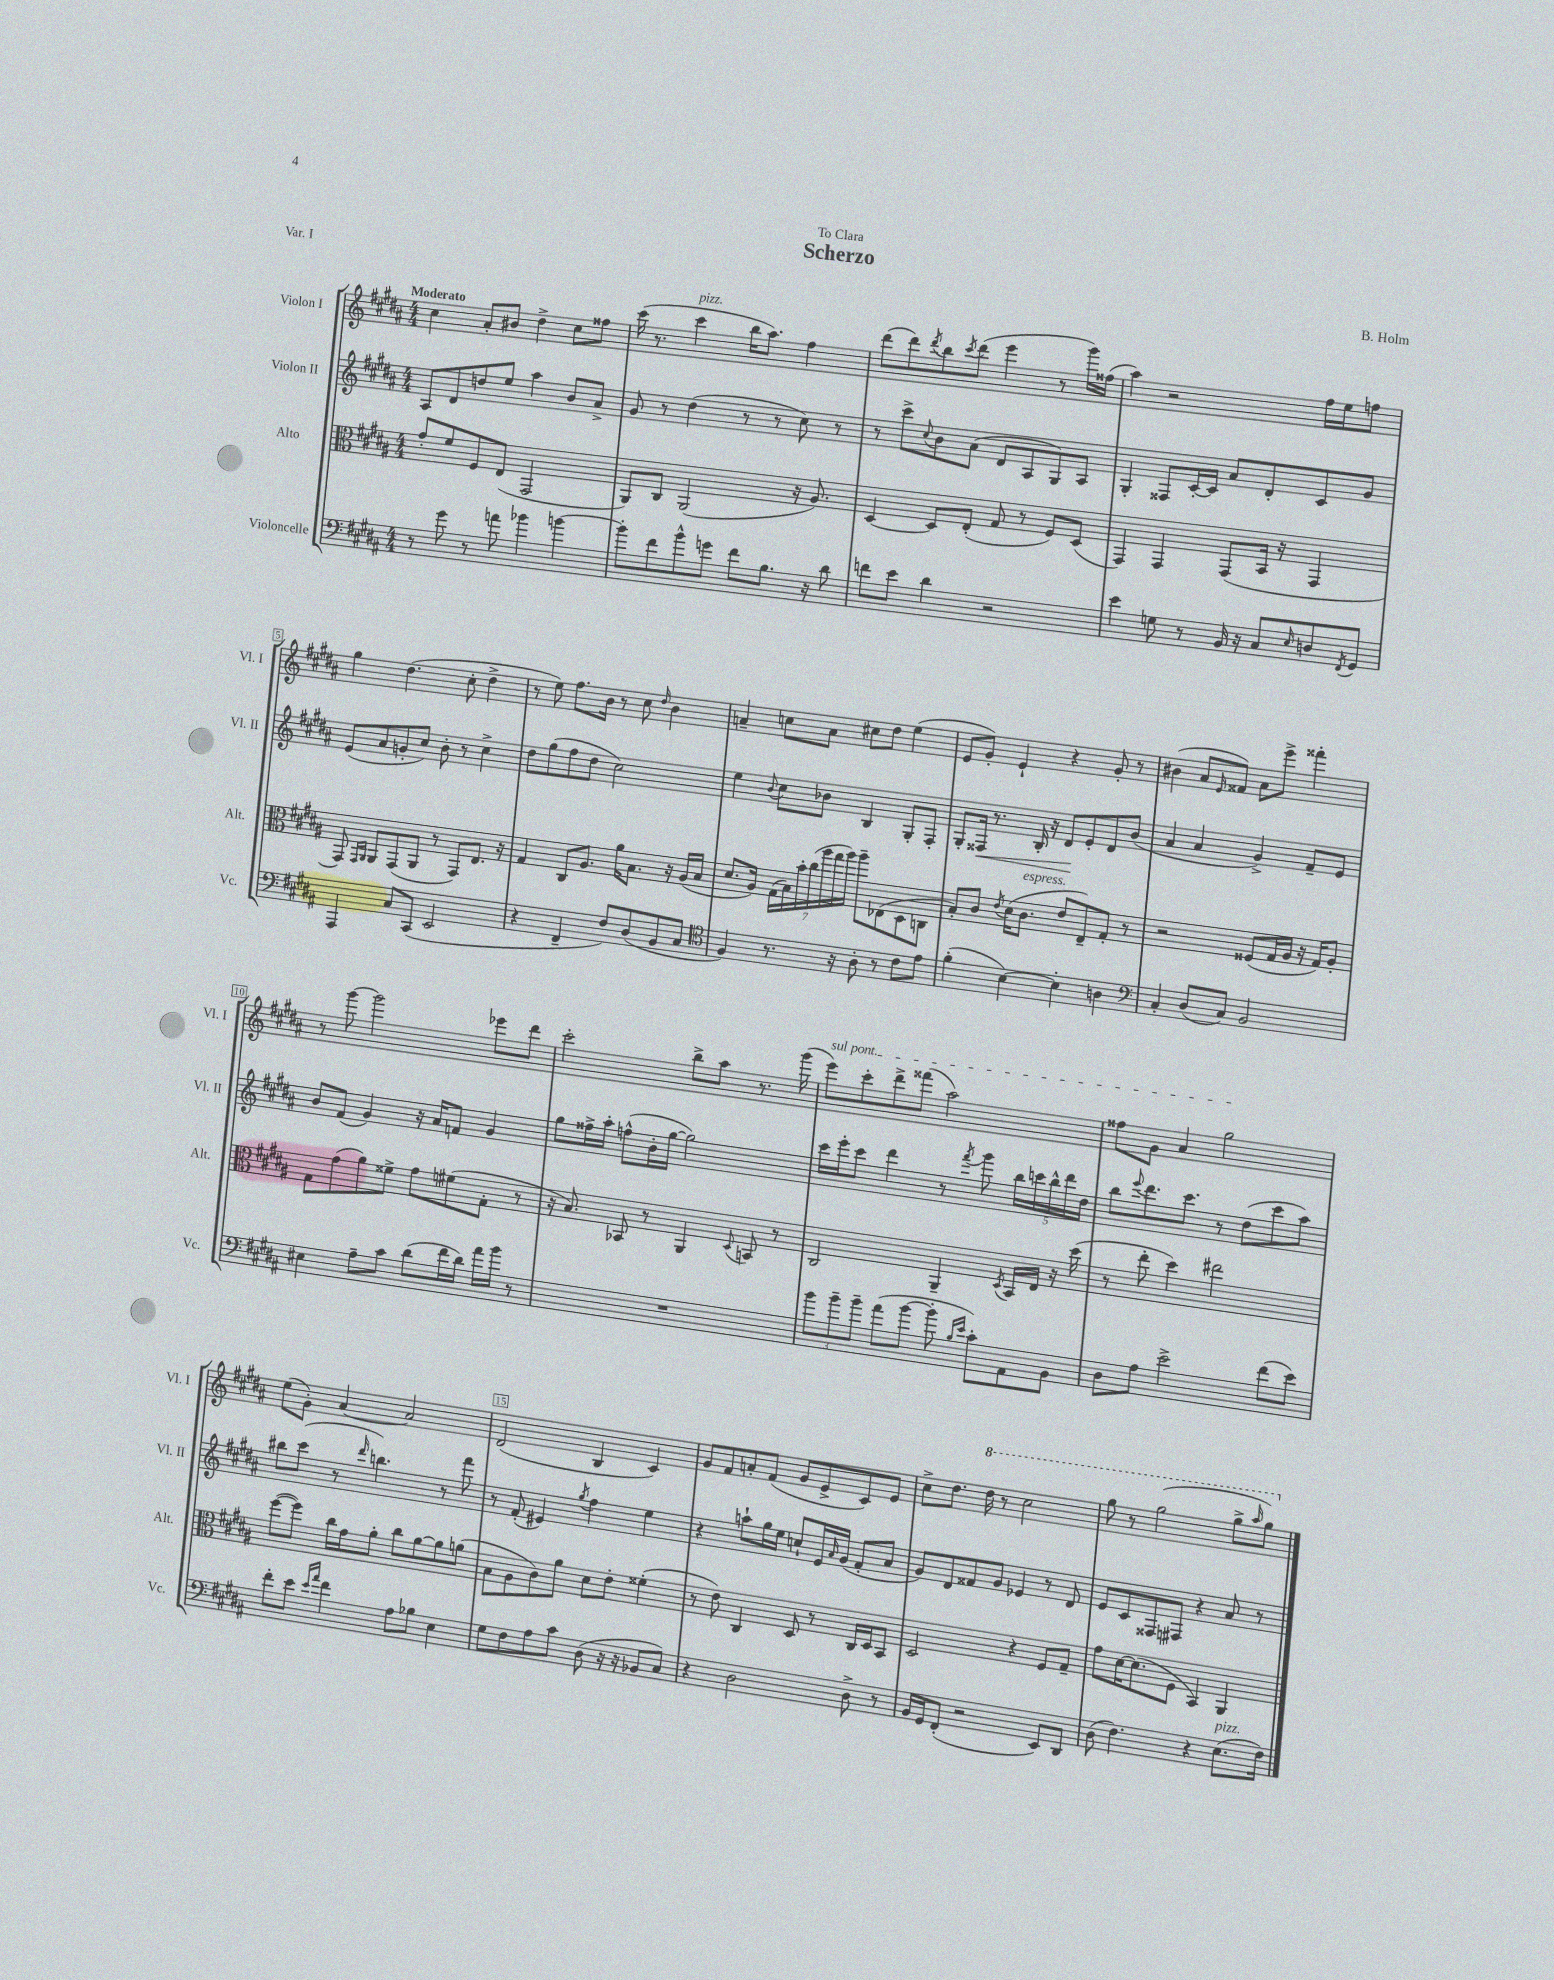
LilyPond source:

\header { title = "Scherzo" composer = "B. Holm" dedication = "To Clara" piece = "Var. I" }
<<
\new StaffGroup <<
\new Staff = "s0" \with { instrumentName = "Violon I" shortInstrumentName = "Vl. I" } {
    \clef treble \key b \major \numericTimeSignature \time 4/4 \tempo "Moderato"
    cis''4 ais'8-. bis'8 dis''4-> cis''8 fisis''8 |
    cis'''16( r8. cis'''4^\markup { \italic "pizz." } b''16 ais''8.) fis''4 |
    dis'''8( dis'''8) \acciaccatura { dis'''8 } b''8 \acciaccatura { cis'''8 } dis'''8( e'''4 r8 gis'''16) fisis''16( |
    ais''4) r2 fis''16 e''16 f''8 |
    gis''4 dis''4.( cis''8-. dis''4-> |
    r8 e''8) fis''8. b'16 r8 cis''8 \grace { dis''16 } b'4 |
    a'4-- c''8 a'8 cis''8 dis''8 e''4( |
    e'8 gis'8-.) e'4-! r4 gis'8-. r8 |
    bis'4( ais'8 \grace { e'16 } fisis'8) ais'8 e'''8-> fisis'''4-. |
    r8 gis'''8~ gis'''2 ees'''8 dis'''8 |
    cis'''2-. b''8-> ais''8 r8. gis'''16( |
    \once \override TextSpanner.bound-details.left.text = \markup { \italic "sul pont." } e'''8\startTextSpan) cis'''8-. dis'''8-> fisis'''8( ais''2) |
    fisis''8 gis'8 ais'4 gis''2\stopTextSpan |
    e''8( gis'8-.) ais'4~ ais'2 |
    dis'2( b4 cis'4) |
    gis'8 fis'8 a'8-. fis'8( gis'8 e'8-> cis'8) e'8 |
    cis''8-> dis''8. \ottava #1 dis'''16 r8 cis'''2 |
    gis'''8 r8 gis'''2( gis'''8-> \grace { ais'''16 } gis'''8) \ottava #0 \bar "|." |
}
\new Staff = "s1" \with { instrumentName = "Violon II" shortInstrumentName = "Vl. II" } {
    \clef treble \key b \major \numericTimeSignature \time 4/4
    ais8 dis'8 d''8 e''8 ais''4 b'8 ais'8-> |
    gis'8 r8 dis''4( r8 r8 cis''8) r8 |
    r8 cis'''8-> \appoggiatura { cis''8 } b'8 ais'8( dis'8 ais8 gis8) ais8 |
    gis4-. fisis8 cis'16~-. cis'16 ais'8 dis'8-. cis'8 gis'8 |
    e'8( ais'8 g'8-. cis''8) b'8-. r8 cis''4-> |
    dis''8 gis''8( fis''8 dis''8 cis''2) |
    e''4 \appoggiatura { b'8 } cis''8 bes'8 b4 gis8-. fis8-. |
    gis8-. fisis16\< r8. b16-. r16 dis'8\! e'8-. dis'8 b'8( |
    ais'4 ais'4 gis'4->) fis'8-- e'8 |
    b'8 fis'8( gis'4) r16 ais'16 f'8 gis'4 |
    gis''8 fisis''16-> ais''16-. f''8-^( b'16-. gis''16~ gis''2) |
    cis'''16 e'''16-. cis'''8 dis'''4 r8 \acciaccatura { fis'''8 } gis'''8 \tuplet 5/4 { b''16 c'''16 b''16-^ dis'''16 dis''16 } |
    b''8 \appoggiatura { e'''8 } dis'''8. cis'''8. r8 dis''8( cis'''8 ais''8) |
    bis''8 cis'''8( r8 \grace { dis'''16 } b''4.) r8 fis'''8 |
    r8 fis'8-.( eis'4) \acciaccatura { gis''8 } fis''4 e''4 |
    r4 a''8-! gis''16 e''16 c''8-! e'16 \grace { ais'16 } gis'16( fis'8-. ais'8 |
    gis'8) dis'8 fisis'8 gis'8 ees'4 r8 dis'8 |
    e'8 cis'8 fisis8 fis8 r4 ais'8 r8 \bar "|." |
}
\new Staff = "s2" \with { instrumentName = "Alto" shortInstrumentName = "Alt." } {
    \clef alto \key b \major \numericTimeSignature \time 4/4
    gis'8-. fis'8 fis8 e8( gis,2 |
    ais,8) cis8 ais,2( r16 ais8.) |
    dis4~ dis8 e8-.( gis8 r8 fis8) dis8( |
    gis,4) gis,4 gis,8( b,16 r16 gis,4 |
    gis,8) \grace { gis,16 ais,16 } ais,8 gis,8( ais,8 r8 gis,8) e8. r16 |
    gis4 cis8 ais8. ais'16 b8. r16 ais16( b16 |
    dis'8. ais16) \tuplet 7/4 { gis16( b16) b'16-. cis''16( ais''16 gis''16 ais''16) } ais''8-- ees8( dis8 c8 |
    b8-.) cis'8 \acciaccatura { e'8 } dis'16( cis'8.^\markup { \italic "espress." } e'8 e8--) gis8-. r8 |
    r2 fisis8( gis16 ais16 r16 gis16) ais8-. |
    gis8 gis'8( ais'8) fisis'8-> gis'8 fis'8( gis8-. r8 |
    r16 b8.) bes,8 r8 ais,4 \appoggiatura { dis8 } b,8 r8 |
    cis2 ais,4-- \acciaccatura { dis8 } b,16 e16 r16 dis''16( |
    r8 e''8-. dis''4) eis''2 |
    fis''8~( fis''8) cis''16 gis'16 ais'8-. cis''8 ais'8~ ais'8 a'8( |
    b8 ais8 cis'8) ais'8 dis'8 e'8-. fisis'4-.( |
    r8 e'8) cis4 dis8 r8 cis16 dis16 b,8 |
    dis2 r4 fis8 gis8-- |
    gis'8 dis'16~ dis'8.( fis8 b,4) ais,4 \bar "|." |
}
\new Staff = "s3" \with { instrumentName = "Violoncelle" shortInstrumentName = "Vc." } {
    \clef bass \key b \major \numericTimeSignature \time 4/4
    r8 gis'8 r8 a'8 bes'4 b'4~ |
    b'8-. fis'8 b'8-^ g'8 fis'8 b8. r16 dis'8 |
    f'8 e'8 dis'4 r2 |
    e'4 g8 r8 b,16 r16 cis8 \grace { e16 } d8 \acciaccatura { fis,8 } gis,8 |
    ais,,4 cis8 cis,8( e,2 |
    r4 fis,4-- fis8) dis8( b,8 cis8 |
    \clef tenor fis4) r8. r16 ais8-. r8 cis'8 e'8 |
    fis'4-.( b4~) b4-. a4 |
    \clef bass cis4-. dis8( cis8) b,2 |
    eis4 ais8-- cis'8 dis'8( fis'16 dis'16) ais'16 b'16 r8 |
    R1 |
    \tuplet 3/2 { b'8 b'8-- b'8-- } ais'8( b'8~ b'8-. \grace { b16 e'16 } cis'8-.) ais,8 b,8 |
    dis8 ais8 e'2-> fis'8( e'8) |
    fis'8-. e'8 \grace { e'16 ais'16 } fis'4 ais8 bes8 e4 |
    gis8 fis8 ais8 cis'8 dis8( r16 r16 bes,8 cis8) |
    r4 dis2 dis8-> r8 |
    b,16 gis,16 fis,8-.( r2 e,8) dis,8 |
    dis8( fis4.) r4 e8.^\markup { \italic "pizz." }( fis16) \bar "|." |
}
>>
>>
\layout { \context { \Score \override BarNumber.break-visibility = ##(#f #t #t) barNumberVisibility = #(every-nth-bar-number-visible 5) \override BarNumber.stencil = #(make-stencil-boxer 0.1 0.3 ly:text-interface::print) } }
